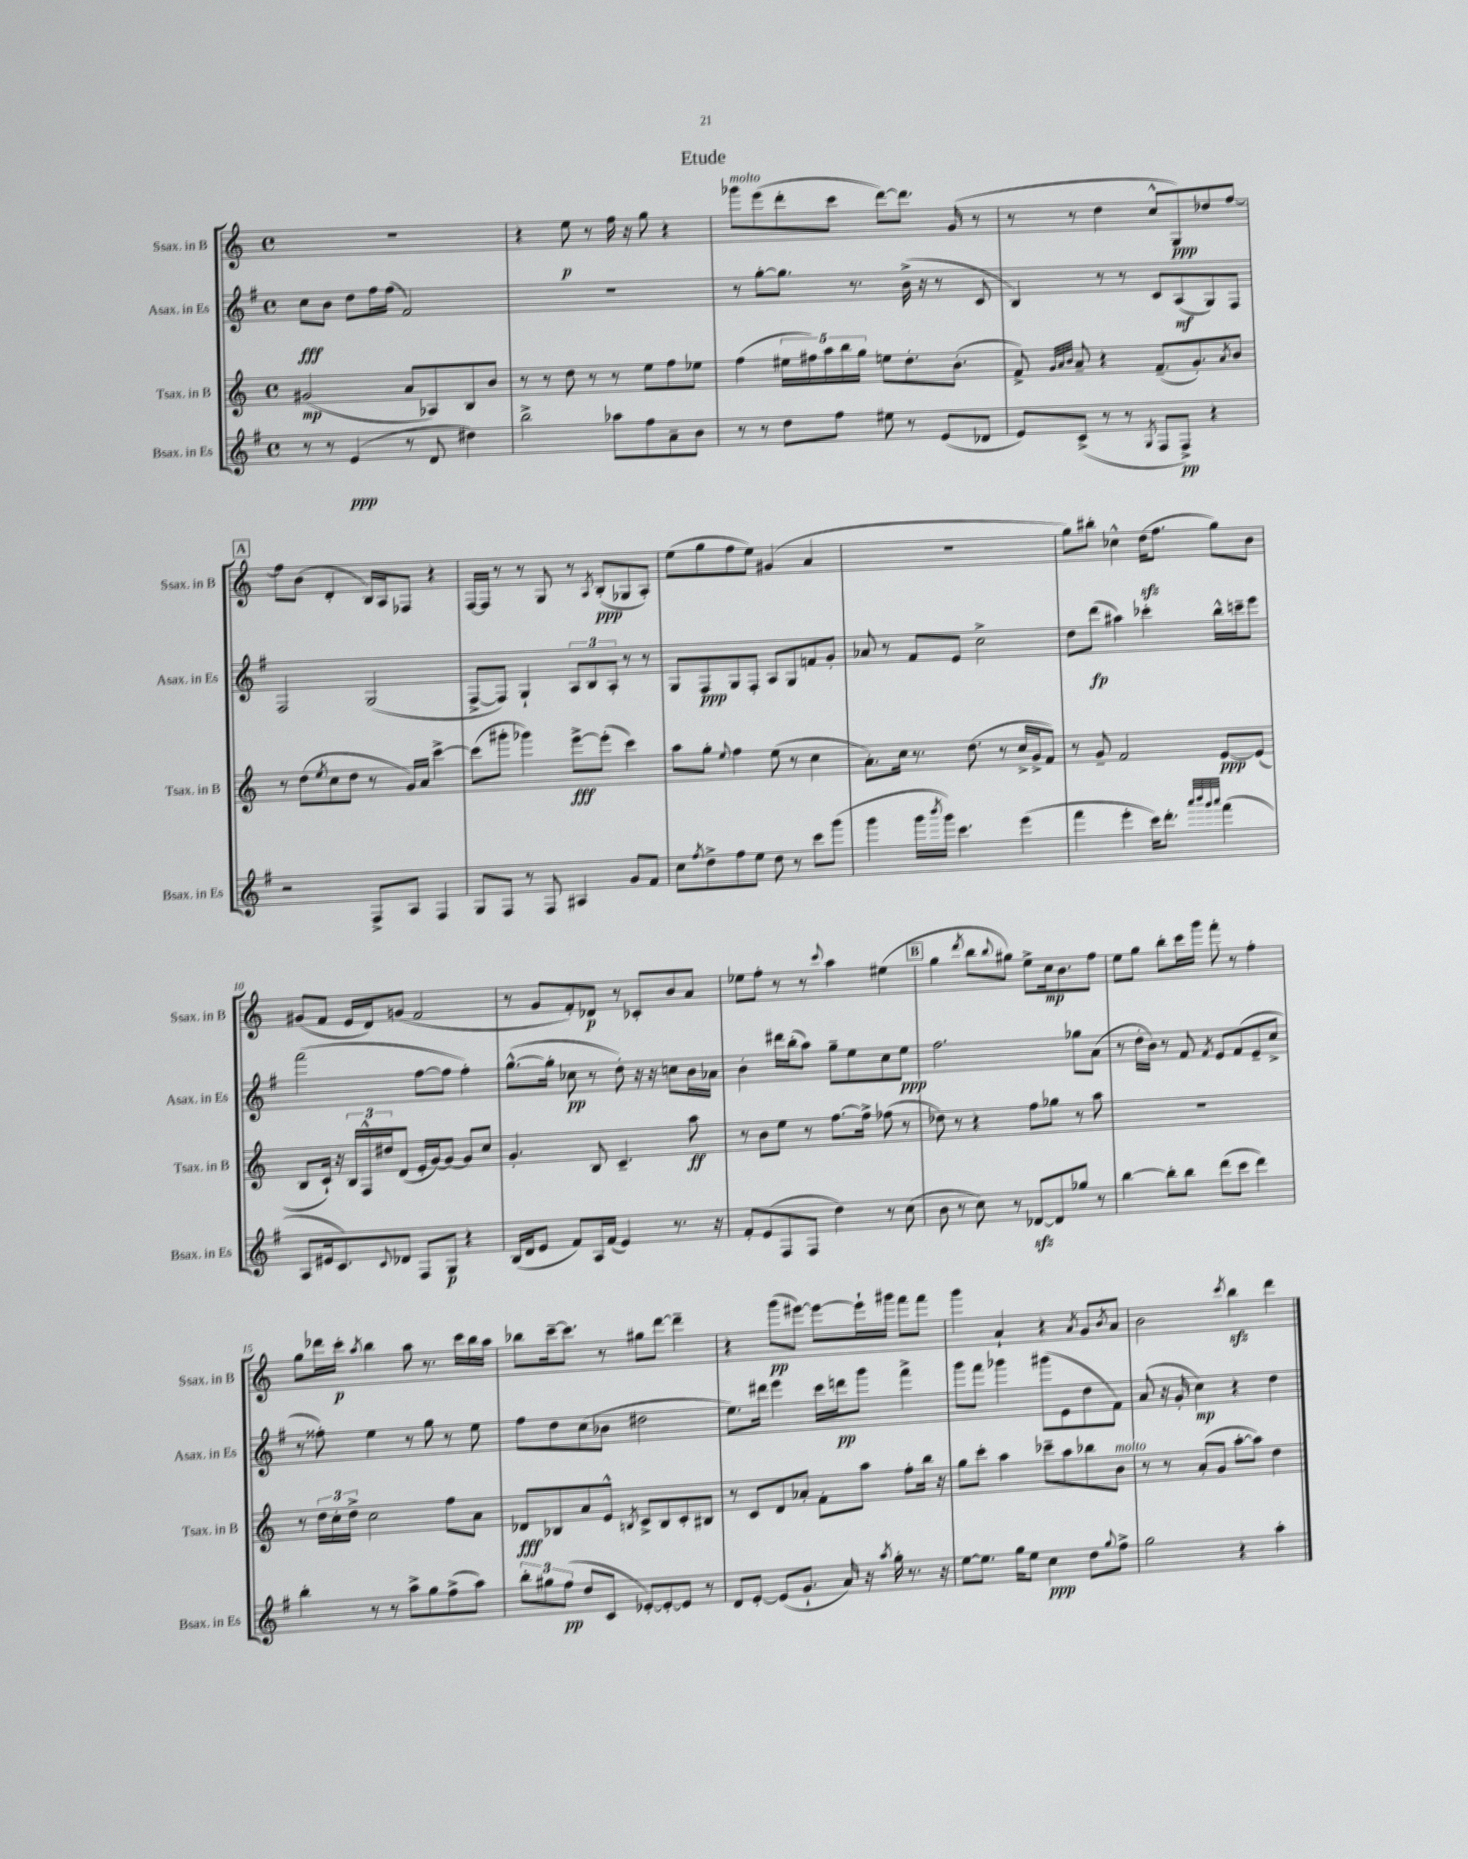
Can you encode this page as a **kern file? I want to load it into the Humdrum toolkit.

**kern	**kern	**kern	**kern
*staff4	*staff3	*staff2	*staff1
*clefG2	*clefG2	*clefG2	*clefG2
*k[f#]	*k[]	*k[f#]	*k[]
*M4/4	*M4/4	*M4/4	*M4/4
*met(c)	*met(c)	*met(c)	*met(c)
8r	(2g#	8cc	1r
8r	.	8b	.
(4e	.	8dd	.
.	.	16ff#	.
.	.	(16ff#	.
8r	8a	2f#)	.
8d	8A-)	.	.
4dd#)	8B	.	.
.	8b	.	.
=	=	=	=
2bb^	8r	1r	4r
.	8r	.	.
.	8dd	.	8ee
.	8r	.	8r
8aa-	8r	.	16ff
.	.	.	16r
8ff#	8ee	.	8gg
8a~	8ff	.	4r
8b	8ee-	.	.
=	=	=	=
8r	(4ff	8r	8ggg-
8r	.	[8gg'	(8eee
8dd	20ee#	8.gg]	8ddd'
.	20ff#)	.	.
.	20aa	.	.
8ff#	.	.	8ccc
.	20bb	.	.
.	.	8.r	.
.	20gg	.	.
8ee#	8ee	.	[8ddd)
8r	8.dd'	(16b^	8.ddd]
.	.	16r	.
(8e	.	8r	.
.	(8.b'	.	(16g
8d-	.	8c	8r
=	=	=	=
8e)	8f^)	4B)	8r
.	32qqg	.	.
.	32qqa	.	.
.	32qqb	.	.
(8c^	8a~	.	8r
8r	4r	8r	4dd
8r	.	8r	.
8qG	.	.	.
8F#	(8.f~	8c	8cc^^
8F#^)	.	(8A	8G)
.	8.g')	.	.
4r	.	8G)	8dd-
.	8qa	.	.
.	8b	8F#	[8ff
=	=	=	=
2r	8r	2F#	8ff]
.	(8dd	.	(8b
.	8qee	.	.
.	8cc	.	4d'
.	8dd	.	.
8F#^	8r	(2G	16B)
.	.	.	16A
8A	16g)	.	8F-
.	16a	.	.
4F#	[4ccc^	.	4r
=	=	=	=
8G	(8ccc]	[8F#^	[16F
.	.	.	16F]
8F#	8ggg#'	8F#])	8r
8r	4ggg-)	4G`	8r
8F#	.	.	8G
4A#	[8eee^	12A	8r
.	.	12B	.
.	.	.	8qA
.	(8eee']	.	(8B'
.	.	12A'	.
8g	4ccc)	8r	8G-
8f#	.	8r	8A')
=	=	=	=
8cc	8aa	8G	(8ee
8qff#	.	.	.
8dd^	8gg'	8F#	8gg
.	8qqee	.	.
8ff#	4ff	8G	8ff
8ee	.	8F#'	8ee)
8dd	(8ee	8A	(4g#
8r	8r	8G	.
8ccc	4cc	8f	4a
(8ggg	.	8g'	.
=	=	=	=
4ggg	8.a')	8a-	1r
.	.	8r	.
.	16cc	.	.
16ggg	8.r	8f#	.
8qbbb	.	.	.
16ggg)	.	.	.
4.ccc	.	8e	.
.	(8.dd	.	.
.	.	2cc^	.
.	8r	.	.
(4eee	16cc^	.	.
.	16g^	.	.
.	8f)	.	.
=	=	=	=
4fff#	8r	8dd	8gg)
.	8g~	(8ddd	8bb#'
4eee'	2f	4aa#)	4cc-^^
16ccc)	.	4ccc-'	(16dd
8.ddd'	.	.	8.ff
32qqaaa	.	.	.
32qqbbb	.	.	.
32qqggg	.	.	.
32qqaaa	.	.	.
(4fff#	[8e	16bb^^	8gg)
.	.	16ccc~	.
.	(8e]	8eee	8b
=	=	=	=
8A	8B	(2fff#	(8g#
16e#	16c`)	.	8f
8.c)	16r	.	.
.	24B	.	16e
.	24F^^	.	.
.	.	.	16d)
.	24dd#	.	.
8qqc	.	.	.
8d-	(8d	.	(8g
8F#	16e'	[8ff#	2f
.	[16g)	.	.
8G	8g_	8ff#]	.
4r	8g]	4ff#')	.
.	8cc	.	.
=	=	=	=
(16B	4.g'	([8.gg^^	8r
16d	.	.	.
8e	.	.	8g
.	.	16gg']	.
8f#)	.	8cc-	8f')
16A	8B	8r	8d-
(16f#	.	.	.
4e)	4.c~	8dd')	8r
.	.	16r	8c-'
.	.	16r	.
8.r	.	8cc	8b
.	8aa	16b	8a
16r	.	16a-	.
=	=	=	=
8f#'	8r	4b'	8ee-
(8e	8b	.	8ff'
8F#	8ee	16ddd#	8r
.	.	(16bb'	.
8F#	8r	8aa)	8r
.	.	.	8qqccc
4dd)	[8.ff	8gg~	4aa
.	.	8ee	.
.	16ff^]	.	.
8r	(8ff-	8cc	(4ee#
(8cc	8r	8ee	.
=	=	=	=
8b	8dd-)	2.ff#	4gg
8r	8r	.	.
.	.	.	8qddd
8cc)	4r	.	8bb
.	.	.	8qqbb
8r	.	.	8gg#)
[8d-	8ff	.	8ee^
8d-]	8gg-	.	16cc
.	.	.	8.b
8gg-	8r	8gg-	.
8r	8aa	(8a	8ff
=	=	=	=
[4bb	1r	8r	8ee
.	.	16dd'	8gg
.	.	16b)	.
8bb']	.	8r	8bb'
8bb	.	8f#	16ccc
.	.	.	16ggg
.	.	8qf#	.
(8ddd	.	8e	8fff'
8ccc	.	(8f#	8r
4ddd)	.	8e~	4ff'
.	.	8cc^	.
=	=	=	=
4bb'	8r	8r	8gg
.	24dd	8ff##')	16ddd-
.	24cc'	.	.
.	.	.	16ccc'
.	24dd^	.	.
.	.	.	8qaa
8r	2cc	4ee	4bb
8r	.	.	.
8aa^	.	8r	8aa
8gg	.	8gg	8.r
(8ff#^	8ff	8r	.
.	.	.	16ccc
8aa)	8a	8ee	16bb
.	.	.	16aa
=	=	=	=
12bb'	8d-	8ff#	8bb-
12gg#	.	.	.
.	8B-	8dd	[16ccc~
(12ff#	.	.	.
.	.	.	8.ccc]
8dd	8a	(8cc	.
8c	8e^^	8b-	8r
.	8qB	.	.
[8e-')	8c^	2dd#	8gg#
8e-'_	8B	.	[8ddd
8e-]	8c'	.	4ddd~]
8r	8B#	.	.
=	=	=	=
8d	8r	8.ee)	4r
[8e'	8c	.	.
.	.	16ddd#	.
(8e]	8d	4eee	(8ggg
8.g`	8a-'	.	[8eee#)
.	8f'	16ccc	8eee#_
16a)	.	16ddd	.
16r	8aa	8ggg	16eee#`]
8qaa	.	.	.
16gg'	.	.	16ggg#
8.r	8ff'	4fff#^	8fff
.	16bb	.	8fff
16r	16r	.	.
=	=	=	=
[8ee	8gg	8ggg	4ggg
8.ee]	8ccc'	8fff#	.
.	4aa	4ggg-	4a`
16gg	.	.	.
8ee	.	.	.
4cc	8ccc-~	(8ggg#	4r
.	8aa	8e	.
.	.	.	8qa
8dd	8bb-	8dd	8g
8qqgg	.	.	8qb
8ff#^	8b	8f#)	8a
=	=	=	=
2gg	8r	(8a	2b
.	8r	16r	.
.	.	16g'	.
.	(8a'	4cc)	.
.	8g	.	.
.	.	.	8qccc
4r	[8aa'	4r	4bb
.	8aa])	.	.
4aa'	4dd	4dd	4ddd
==	==	==	==
*-	*-	*-	*-
